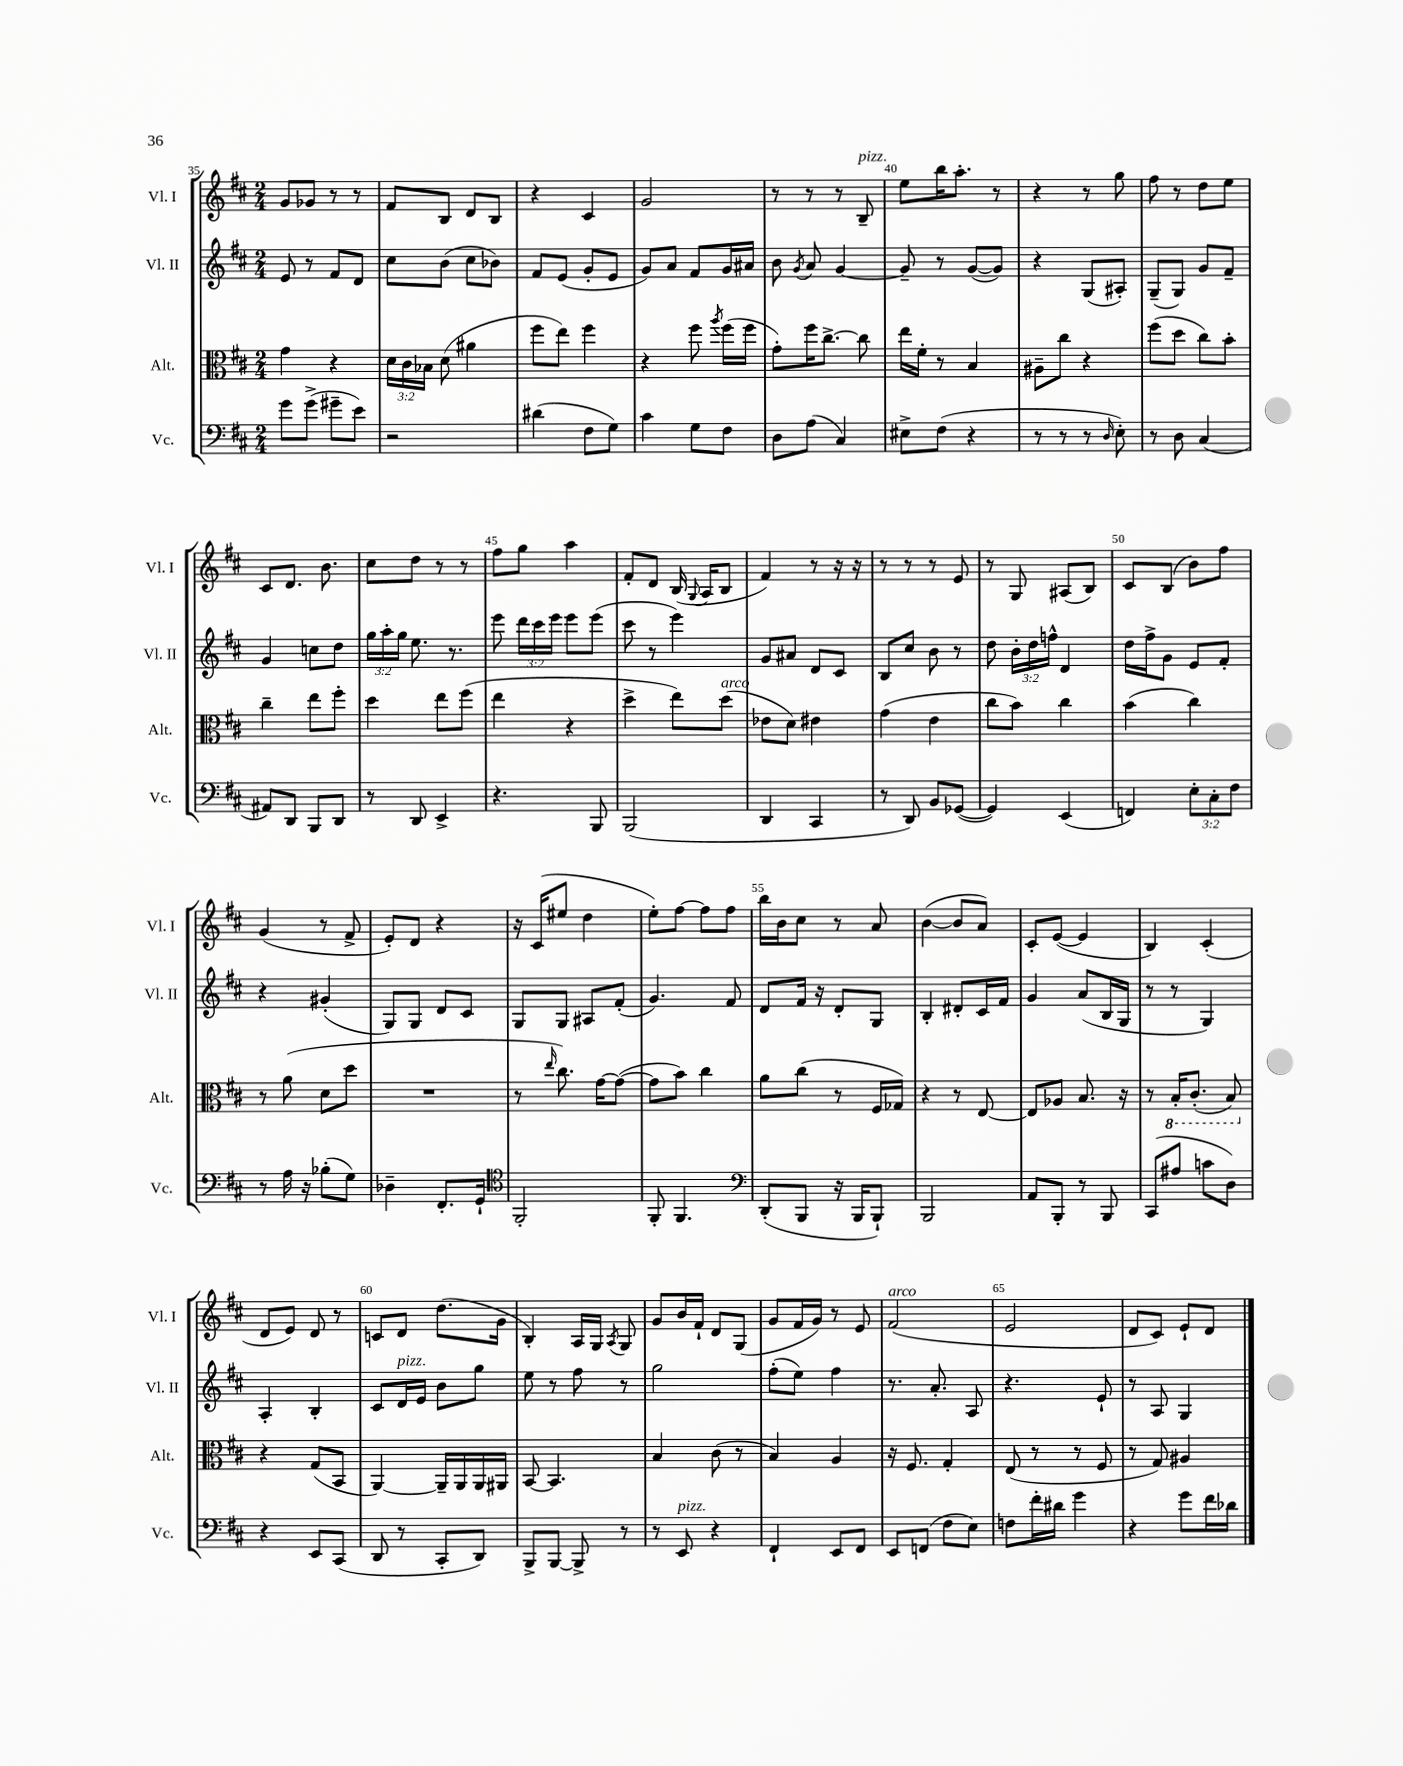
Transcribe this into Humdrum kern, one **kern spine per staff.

**kern	**kern	**kern	**kern
*staff4	*staff3	*staff2	*staff1
*clefF4	*clefC3	*clefG2	*clefG2
*k[f#c#]	*k[f#c#]	*k[f#c#]	*k[f#c#]
*M2/4	*M2/4	*M2/4	*M2/4
8g	4g	8e	8g
(8g^	.	8r	8g-
8g#~	4r	8f#	8r
8e)	.	8d	8r
=	=	=	=
2r	24d	8cc#	8f#
.	24c#	.	.
.	24B-	.	.
.	(8d	(8b	8B
.	4a#	8cc#	8d
.	.	8b-)	8B
=	=	=	=
(4d#	8ff#	8f#	4r
.	8ee)	(8e	.
8F#	4ff#	8g'	4c#
8G)	.	8e	.
=	=	=	=
4c#	4r	8g)	2g
.	.	8a	.
8G	8ff#	8f#	.
.	8qaa	.	.
8F#	(16ff#	16g	.
.	16ff#	16a#	.
=	=	=	=
8D	8g')	8b	8r
.	.	8qg	.
(8A	16ff#	8a	8r
.	[8.cc#^	.	.
4C#)	.	[4g	8r
.	8cc#]	.	8B~
=	=	=	=
8E#^	16ee	8g~]	8ee
.	16f#'	.	.
(8F#	8r	8r	16bb
.	.	.	8.aa'
4r	4B	([8g	.
.	.	8g])	8r
=	=	=	=
8r	8A#~	4r	4r
8r	8cc#	.	.
8r	4r	(8G	8r
16qqD	.	.	.
8E')	.	8A#')	8gg
=	=	=	=
8r	(8ff#	(8G~	8ff#
8D	8dd	8G)	8r
(4C#	8cc#)	8g	8dd
.	8b'	8f#~	8ee
=	=	=	=
8AA#)	4cc#~	4g	8c#
8DD	.	.	8.d
8BBB	8ee	8cc	.
.	.	.	8.b
8DD	8ff#'	8dd	.
=	=	=	=
8r	4dd	24gg	8cc#
.	.	24aa'	.
.	.	24gg	.
8DD	.	8.ee	8dd
4EE^	8ee	.	8r
.	.	8.r	.
.	(8ff#	.	8r
=	=	=	=
4.r	4ee	8eee	8ff#
.	.	24ddd	8gg
.	.	24ccc#	.
.	.	24eee	.
.	4r	8eee	4aa
8BBB	.	(8eee	.
=	=	=	=
(2BBB	4dd^	8ccc#	8f#'
.	.	8r	8d
.	8ee)	4eee)	(16B
.	.	.	8qqG
.	.	.	16A
.	(8dd	.	8B
=	=	=	=
4DD	8e-	8g	4f#)
.	8d)	8a#	.
4CC#	4e#	8d	8r
.	.	8c#	16r
.	.	.	16r
=	=	=	=
8r	(4g	8B	8r
8DD)	.	8cc#	8r
8BB	4e	8b	8r
([8GG-	.	8r	8e
=	=	=	=
4GG-])	8cc#	8dd	8r
.	8b)	24b'	8G
.	.	24dd	.
.	.	24ff^^	.
(4EE	4cc#	4d	(8A#
.	.	.	8B)
=	=	=	=
4FF)	(4b	16dd	8c#
.	.	16ff#^	.
.	.	8g	(8B
12E'	4cc#)	8e	8b)
12C#'	.	.	.
.	.	8f#'	8ff#
12F#	.	.	.
=	=	=	=
8r	8r	4r	(4g
16A	(8a	.	.
16r	.	.	.
(8B-'	8d	(4g#'	8r
8G)	8dd	.	8f#^
=	=	=	=
4D-~	2r	8G)	8e')
.	.	8G	8d
8.FF#'	.	8d	4r
.	.	8c#	.
16GG`	.	.	.
=	=	=	=
*clefC4	*	*	*
2FF#'	8r	8G	16r
.	.	.	(16c#
.	16qqee	.	.
.	8.cc#)	8G	8ee#
.	.	8A#	4dd
.	[16g	.	.
.	(8g_	(8f#'	.
=	=	=	=
8FF#'	8g]	4.g)	8ee')
4.FF#	8b)	.	[8ff#
.	4cc#	.	8ff#]
.	.	8f#	8ff#
=	=	=	=
*clefF4	*	*	*
(8DD'	8a	8d	16bb
.	.	.	16b
8BBB	(8cc#	16f#	8cc#
.	.	16r	.
16r	8r	8d'	8r
16BBB	.	.	.
8BBB`)	16F#	8G	8a
.	16G-)	.	.
=	=	=	=
2BBB	4r	4B'	([4b
.	8r	8d#'	8b]
.	[8E	16c#	8a)
.	.	16f#	.
=	=	=	=
8AA	8E]	4g	8c#'
8BBB'	8A-	.	([8e
8r	8.B	(8a	4e]
8BBB	.	16B	.
.	16r	16G	.
=	=	=	=
(8CC#	8r	8r	4B)
8A#	16BB'	8r	.
.	(8.C#'	.	.
8c	.	4G)	(4c#'
8D)	8BB)	.	.
=	=	=	=
4r	4r	4A'	8d
.	.	.	8e)
8EE	(8G	4B'	8d
(8CC#	8BB	.	8r
=	=	=	=
8DD	[4AA)	8c#	8c
8r	.	16d	8d
.	.	16e	.
8CC#'	16AA~]	8b	(8.dd
.	16AA	.	.
8DD)	16AA	8gg	.
.	16AA#	.	16g
=	=	=	=
8BBB^	[8BB	8ee	4B')
[8BBB	4.BB]	8r	.
8BBB^]	.	8ff#	16A
.	.	.	16G
.	.	.	8qA
8r	.	8r	8G
=	=	=	=
8r	4B	2gg	8g
8EE	.	.	16b
.	.	.	16f#`
4r	(8c#	.	8d
.	8r	.	(8G
=	=	=	=
4FF#`	4B)	(8ff#'	8g
.	.	8ee)	16f#
.	.	.	16g)
8EE	4A	4ff#	8r
8FF#	.	.	8e
=	=	=	=
8EE	16r	8.r	(2f#
.	8.F#	.	.
(8FF	.	.	.
.	.	8.a'	.
8F#	4G'	.	.
8E)	.	8A	.
=	=	=	=
8F	(8E	4.r	2e
16f#'	8r	.	.
16d#	.	.	.
4g	8r	.	.
.	8F#	8e`	.
=	=	=	=
4r	8r	8r	8d
.	8G)	8A	8c#)
8g	4A#	4G	8e`
16f#	.	.	8d
16d-	.	.	.
==	==	==	==
*-	*-	*-	*-
